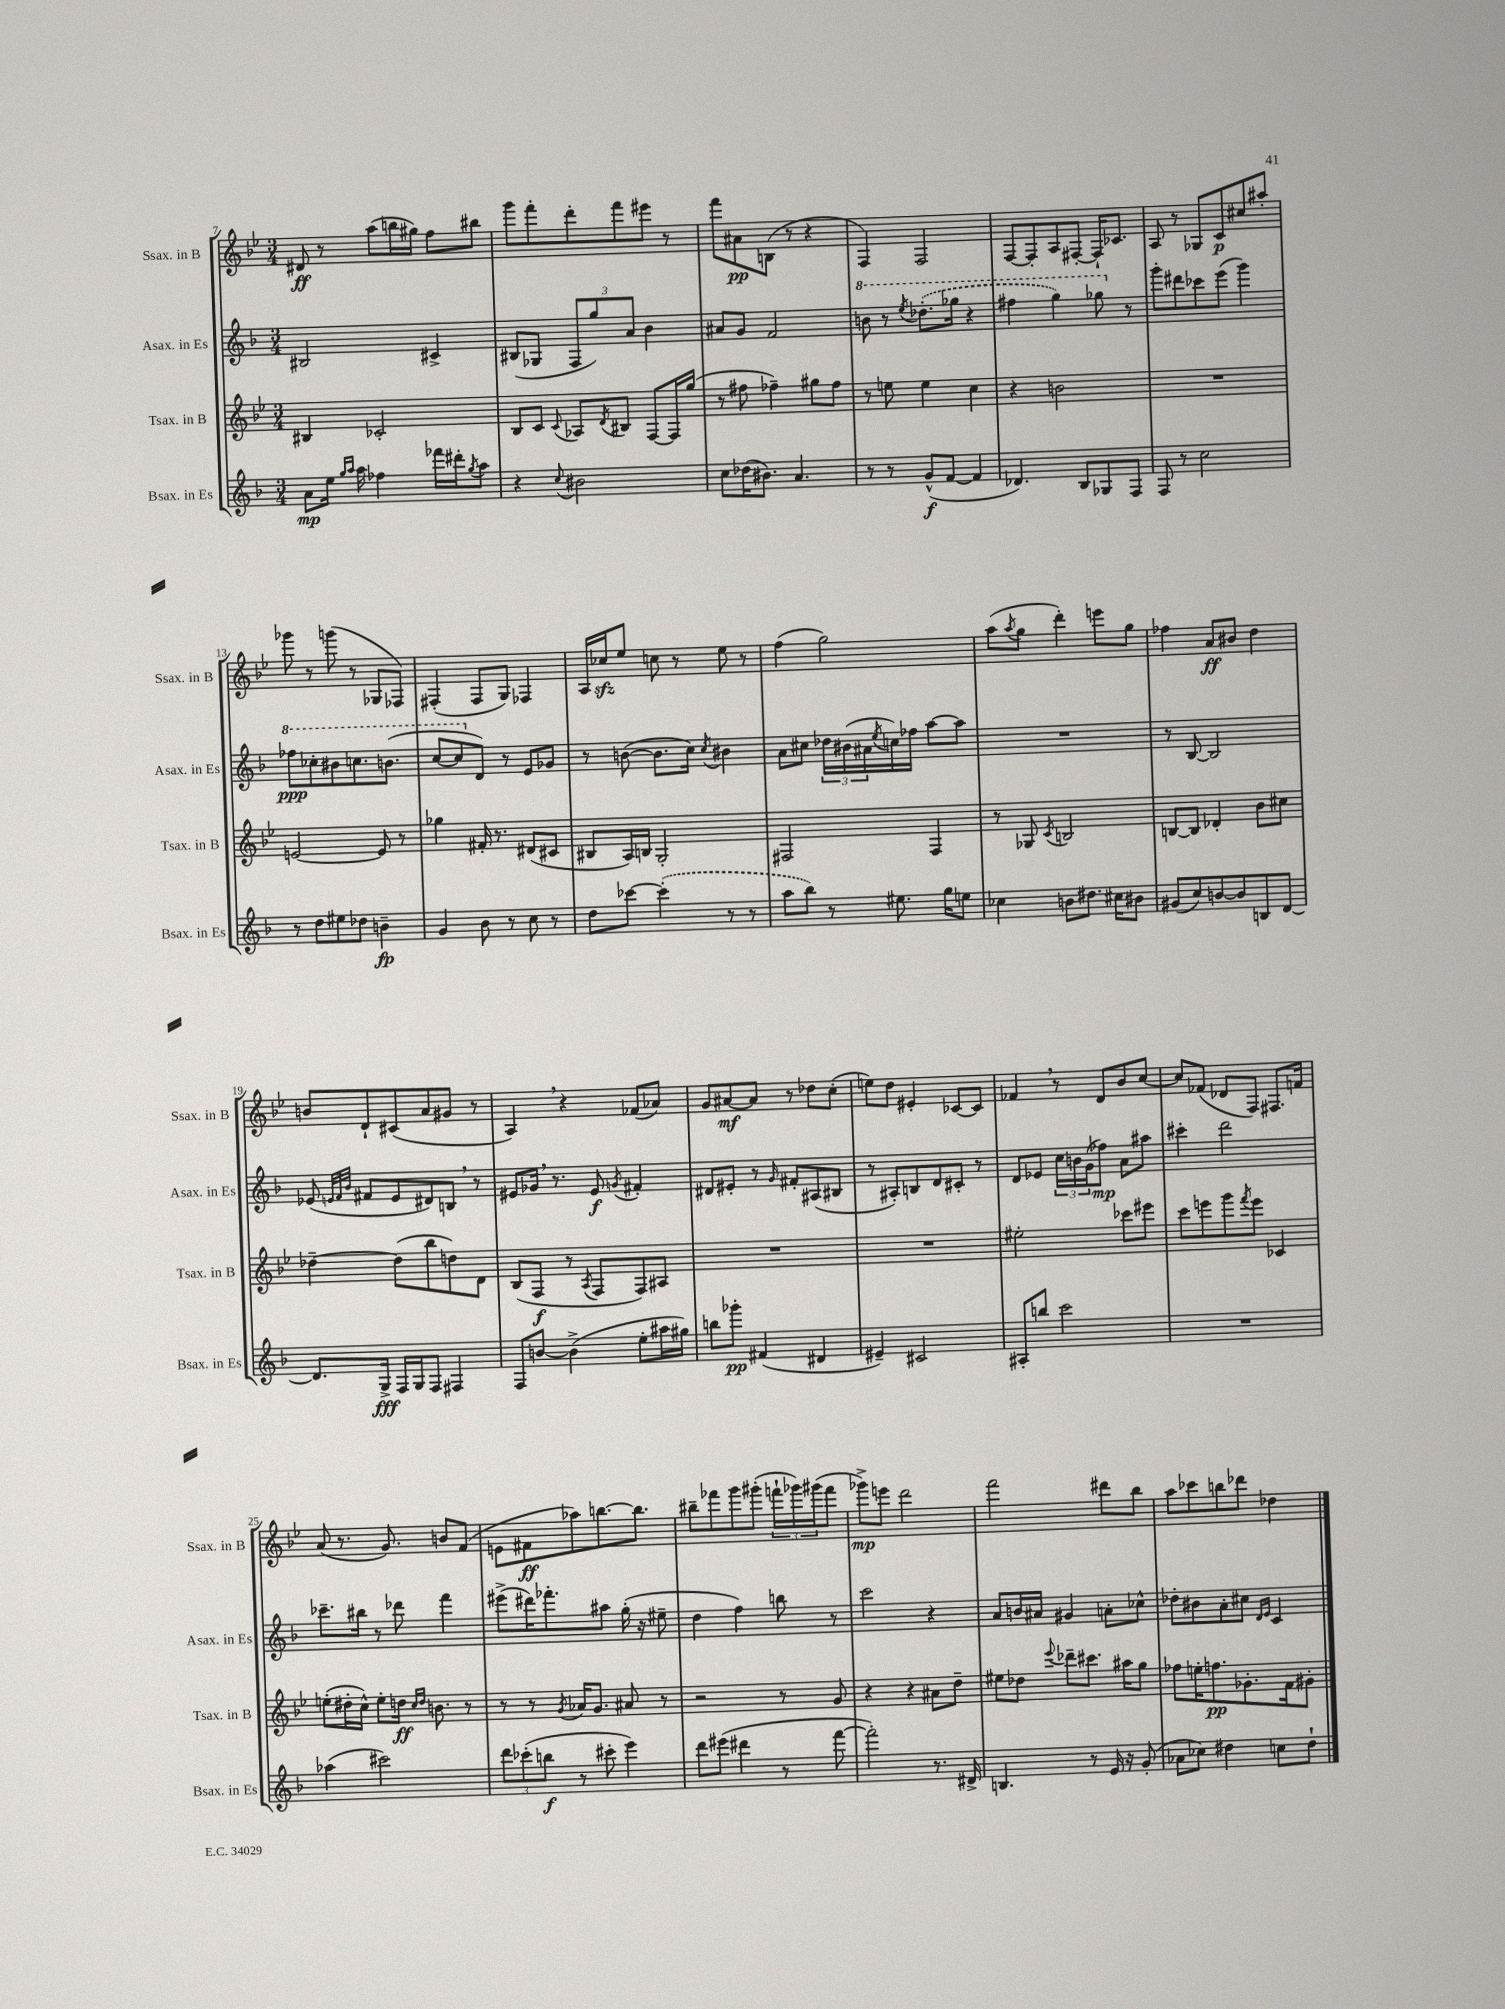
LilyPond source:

<<
\new StaffGroup <<
\new Staff = "s0" \with { instrumentName = "Ssax. in B" shortInstrumentName = "Ssax. in B" } {
    \clef treble \key bes \major \numericTimeSignature \time 3/4
    dis'8\ff r8 a''8( b''16 gis''16) f''8 bis''8 |
    g'''8 f'''8-. d'''8-. f'''8 eis'''8 r8 |
    f'''8 ais'8\pp b8( r8 r4 |
    f4) f2 |
    f8~ f8-. a8 fis8~-. fis16-! ces'8. |
    a8 r8 ges8 c'8\p cis''8 ais''8-. |
    ges'''8 r8 g'''8( r8 ges8 fes8) |
    fis4-.( fis8 g8) fes4 |
    a16 ces''16\sfz ees''8 c''8 r8 ees''8 r8 |
    f''4( g''2) |
    a''8( \acciaccatura { a''8 } g''8 d'''4-.) e'''8 g''8 |
    fes''4 a'8\ff bis'8 d''4 |
    b'8 d'8-! cis'8( a'8 gis'8 r8 |
    a4) \breathe r4 fes'8( aes'8) |
    g'8 ais'8~\mf ais'8 r8 des''8 c''8-.( |
    e''8) d''8 eis'4-. ces'8~ ces'8 |
    fes'4 \breathe r8 d'8 bes'8 c''8~ |
    c''8 fes'8( des'8 f8) fis8. f'16 |
    a'8( r8. g'8.) b'8 f'8( |
    e'8 fis'8\ff aes''8) b''8.~ b''8. |
    bis''8-- fes'''8 g'''8 gis'''8-.( \tuplet 3/2 { f'''16-! ges'''16) gis'''16( } f'''8 |
    ges'''8->\mp) e'''8 d'''2 |
    f'''2 dis'''8 bes''8 |
    a''8 ces'''8 b''8 des'''8 des''4 \bar "|." |
}
\new Staff = "s1" \with { instrumentName = "Asax. in Es" shortInstrumentName = "Asax. in Es" } {
    \clef treble \key f \major \numericTimeSignature \time 3/4
    bis2 cis'4-> |
    bis8( ges8 \tuplet 3/2 { f8 g''8) a'8 } bes'4 |
    ais'8 g'8 f'2 |
    \ottava #1 b''8 r8 \acciaccatura { e'''8 } \once \slurDashed des'''8.-.( ges'''16 r4 |
    fis'''4 g'''4) ges'''8 \ottava #0 r8 |
    g'''8-. dis'''8 ces'''8 e'''8( g'''4) |
    \ottava #1 fes'''8\ppp ces'''8-. bis''8 c'''8. b''8.( |
    c'''8~ c'''8 \ottava #0 d'8) r8 e'8 ges'8 |
    r8 b'8~( b'8. c''16) \acciaccatura { c''8 } bis'4 |
    a'8 cis''8 \tuplet 3/2 { des''16 bis'16( ais'16 } \acciaccatura { e''8 } c''16) fes''16 a''8~ a''8 |
    R2. |
    r8 bes8~ bes2 |
    ees'8( \grace { e'32 f'32 bes'32 } fis'8 e'8 dis'8) b8 \breathe r8 |
    eis'8 ges'16 \breathe r8. eis'8\f \acciaccatura { g'8 } fis'4-. |
    dis'8 eis'8-. r8 \grace { g'16 } fis'8-. ais8( bis8 |
    r8 ais8-.) b8 d'8 cis'8-. r8 |
    d'8 ees'8 \tuplet 3/2 { c''16 b'16 g'16( } fes''8\mp) a'8 ais''8 |
    cis'''4-. d'''2 |
    ces'''8.-- bis''16 r8 des'''8 f'''4 |
    eis'''8->( dis'''16) fes'''8.-. ais''8 g''16-.( r16 eis''8-- |
    d''4 f''4) b''8 r8 |
    c'''2 r4 |
    a'8 b'16 ais'16 gis'4 a'8-. ces''8-^ |
    des''8-. bis'8 a'8-. cis''8 \grace { d'16 e'16 } c'4 \bar "|." |
}
\new Staff = "s2" \with { instrumentName = "Tsax. in B" shortInstrumentName = "Tsax. in B" } {
    \clef treble \key bes \major \numericTimeSignature \time 3/4
    bis4 ces'2-. |
    bes8 c'8 \appoggiatura { c'8 } aes8 \acciaccatura { d'8 } bis8 f8~ f16 g''16( |
    r8 fis''8 fes''4--) gis''8 fes''8 |
    r8 e''8 e''4 c''4 |
    r4 b'2 |
    R2. |
    e'2~ e'8 r8 |
    ges''4 fis'16-. r8. dis'8( cis'8 |
    bis8 a16) b16 g2-. |
    fis2 fis4 |
    r8 ges8 \acciaccatura { c'8 } b2 |
    b8~ b8 des'4-. bes'8 cis''8 |
    des''4~-- des''8( bes''8 d''8) d'8 |
    bes8( f8\f r8 \acciaccatura { a8 } f8 f8) ais8 |
    R2. |
    R2. |
    eis''2-. ces'''8 eis'''8 |
    c'''8 e'''8 g'''8 \acciaccatura { f'''8 } e'''8 ces'4 |
    e''8-.( dis''16-. c''16-^) e''8-. d''16\ff \grace { c''16 d''16 } b'8. r8 |
    r8 r8 \acciaccatura { g'8 } aes'16 g'8. ais'8 r8 |
    r2 r8 g'8 |
    r4 r4 ais'8 d''8-- |
    eis''8 des''8 \appoggiatura { ees'''8 } des'''8-- cis'''8. ais''16 g''8 |
    fes''8 e''16-. f''8.\pp ges'8.-. f'16 gis'8-. \bar "|." |
}
\new Staff = "s3" \with { instrumentName = "Bsax. in Es" shortInstrumentName = "Bsax. in Es" } {
    \clef treble \key f \major \numericTimeSignature \time 3/4
    a'8\mp e''16 \grace { g''16 a''16 } a''16 fes''4 fes'''16 dis'''16-. \acciaccatura { g''8 } a''8 |
    r4 \appoggiatura { c''8 } bis'2 |
    c''8 des''16( bis'8.) a'4. |
    r8 r8 g'8-^\f( f'8~ f'4 |
    des'4.) bes8 ges8 f8 |
    f8 r8 c''2 |
    r8 d''8 eis''8 des''8 b'4--\fp |
    g'4 bes'8 r8 c''8 r8 |
    d''8 ces'''8~ \once \slurDashed ces'''4-.( r8 r8 |
    a''8 bes''8) r8 eis''8. g''16 e''8 |
    ces''4 b'8 dis''8. cis''16 bis'8 |
    gis'8( c''8) b'8~ b'8 b8 d'8~ |
    d'8. g16->\fff f16 g16 f8 fis4 |
    f8 b'8~ b'4->( e''8-. ais''16 gis''16) |
    b''8 ges'''8-.\pp fis'4( dis'4 |
    eis'4--) cis'2 |
    ais8-. b''8 c'''2 |
    R2. |
    aes''4( cis'''2) |
    \tuplet 3/2 { d'''8 ces'''8-.( b''8\f } r8 cis'''8-. e'''4) |
    d'''8 eis'''8( dis'''4 r8 f'''8~ |
    f'''2-.) r8. dis'16-> |
    b4. r8 e'16 r16 g'8-.( |
    aes'8 ces''8) dis''4 c''8 dis''8-! \bar "|." |
}
>>
>>
\layout { \context { \Score currentBarNumber = #7 } }
